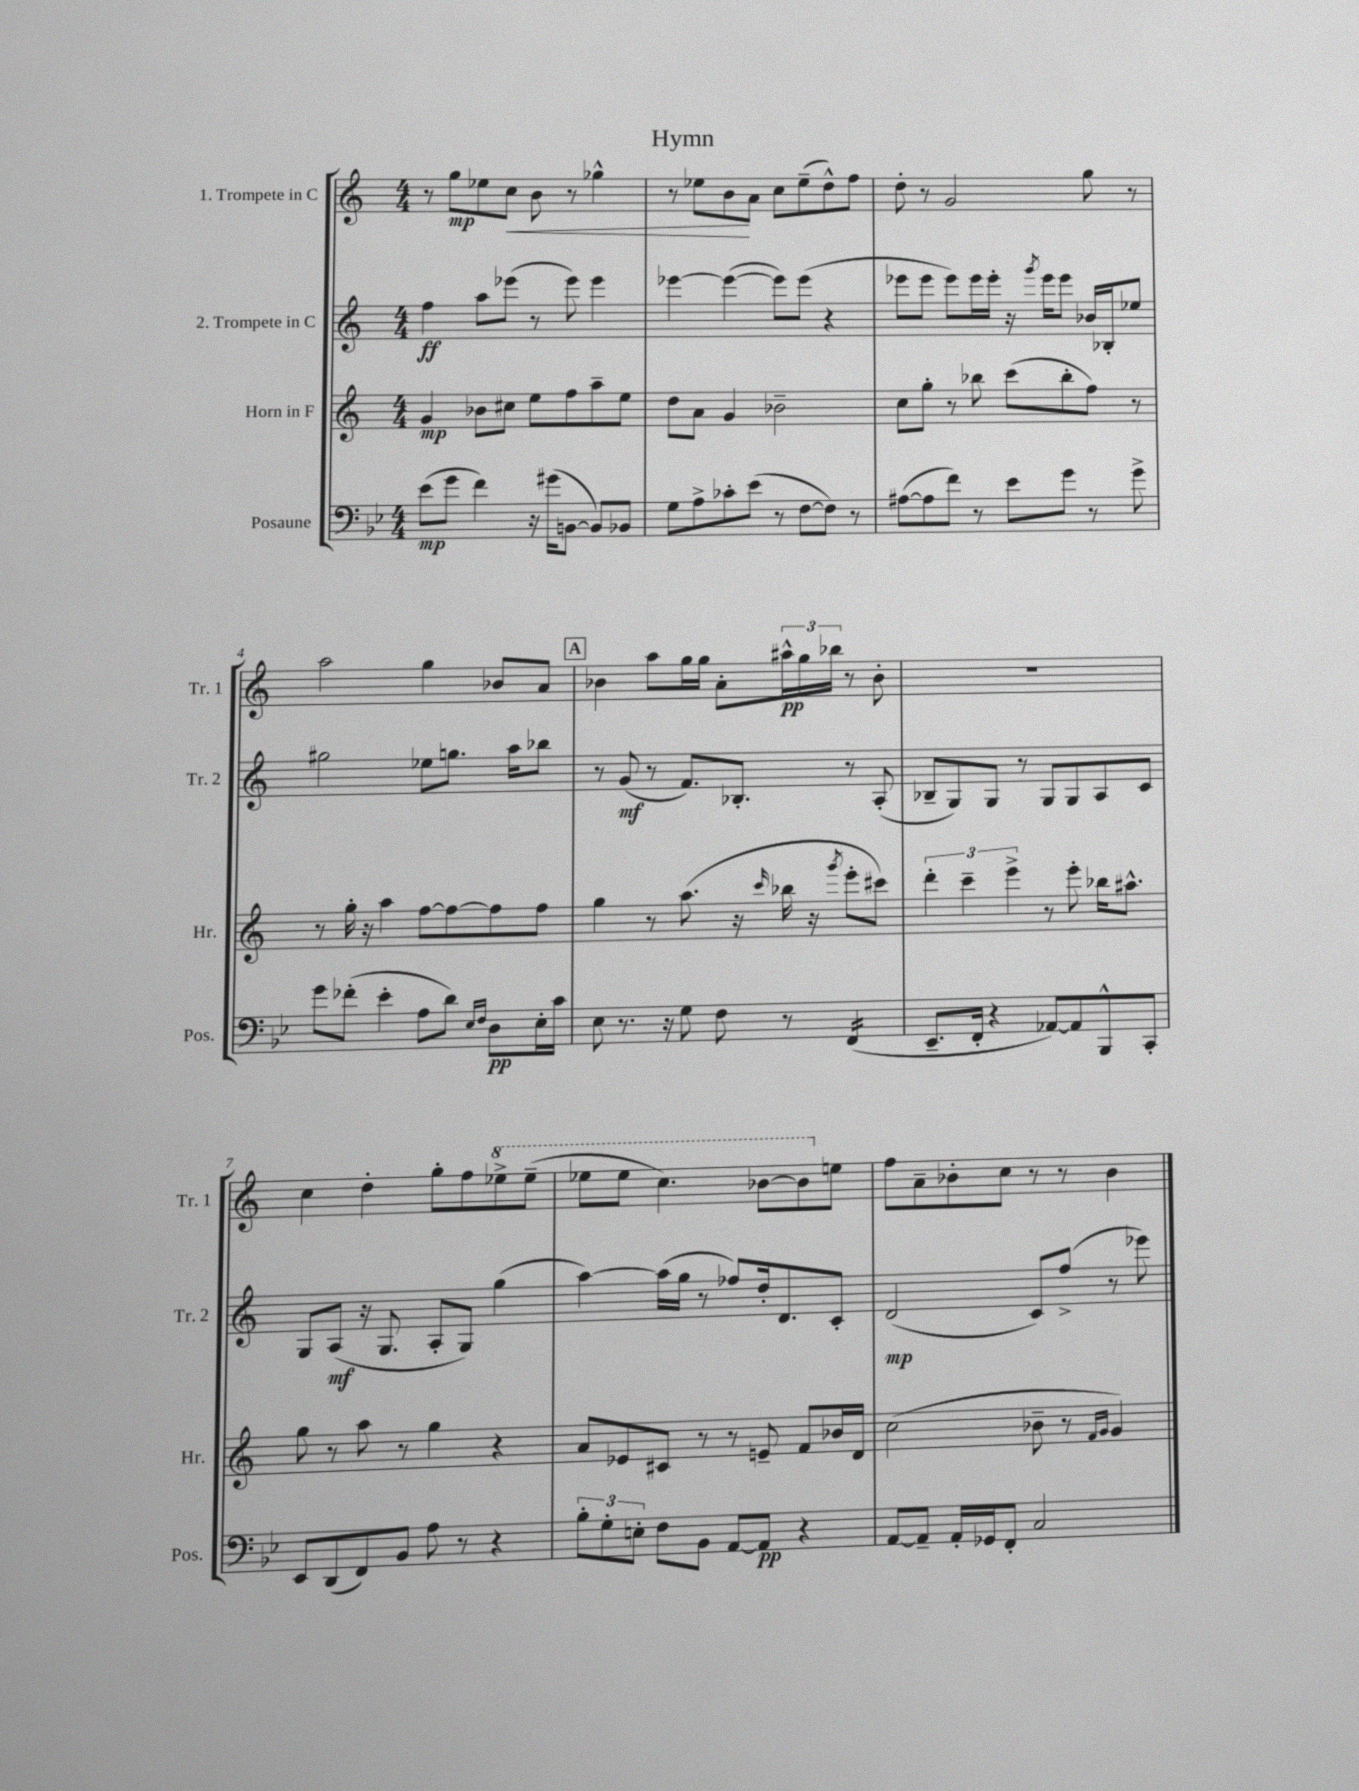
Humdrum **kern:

**kern	**kern	**kern	**kern
*staff4	*staff3	*staff2	*staff1
*clefF4	*clefG2	*clefG2	*clefG2
*k[b-e-]	*k[]	*k[]	*k[]
*M4/4	*M4/4	*M4/4	*M4/4
(8e-	4g	4ff	8r
8g	.	.	8gg
4f)	8b-	8aa	8ee-
.	8cc#	(8eee-	8cc
16r	8ee	8r	8b
(16g#	.	.	.
[8BB	8ff	8eee-)	8r
8BB])	8aa~	4eee-	4gg-^^
8BB-	8ee	.	.
=	=	=	=
8G	8dd	[4eee-	8r
8A^	8a	.	8ee-
8c-'	4g	(4eee-_	8b
(8e-	.	.	8a
8r	2b-~	8eee-])	8cc
[8F	.	(8eee-	(8ee-~
8F])	.	4r	8dd^^)
8r	.	.	8ff
=	=	=	=
([8A#	8cc	8eee-	8dd'
8A#]	8gg'	8eee-	8r
8f)	8r	8eee-)	2g
8r	8bb-	16eee-	.
.	.	16eee-'	.
8e-	(8ccc	16r	.
.	.	8qggg	.
.	.	16eee-	.
8g	8bb-'	8eee-	.
8r	8ff)	16b-	8gg
.	.	16B-'	.
8g^	8r	8ee-	8r
=	=	=	=
8g	8r	2gg#	2aa
(8f-'	16gg'	.	.
.	16r	.	.
4e-'	4aa	.	.
8A	[8ff	8ee-	4gg
8d)	8ff_	8.gg	.
16qqE-	.	.	.
16qqF	.	.	.
8D	8ff]	.	8b-
.	.	16aa	.
16E-'	8ff	8bb-	8a
16c	.	.	.
=	=	=	=
8E-	4gg	8r	4b-
8.r	.	(8g	.
.	8r	8r	8aa
16r	.	.	.
8G	(8.aa	8.f)	16gg
.	.	.	16gg
8F	.	.	8a'
.	16r	8.B-'	.
.	16qqccc	.	.
8r	16bb-	.	24aa#^^
.	.	.	24gg
.	16r	.	.
.	.	.	24bb-
.	8qggg	.	.
(4FF	8eee'	8r	8r
.	8ccc#)	(8A'	8b-'
=	=	=	=
8.EE-~	6ddd'	8B-~	1r
.	.	8G)	.
.	6ccc~	.	.
16FF'	.	.	.
4r	.	8G	.
.	6eee^	.	.
.	.	8r	.
[8AA-)	8r	8G	.
8AA-]	8eee'	8G	.
8BBB-^^	16bb-	8A	.
.	8.aa#^^	.	.
8CC'	.	8c	.
=	=	=	=
8EE-	8gg	8G	4cc
(8DD	8r	(8A	.
8FF)	8aa	16r	4dd'
.	.	8.G	.
8BB-	8r	.	.
8A	4gg	8A'	8gg'
8r	.	8G)	8ff
4r	4r	(4gg	8eee-^
.	.	.	(8eee-~
=	=	=	=
12B-'	8a	[4aa)	8eee-
12G'	.	.	.
.	8e-	.	8eee-
12E'	.	.	.
8F	8c#	(16aa]	4.ccc)
.	.	16gg	.
8BB-	8r	8r	.
[8AA	8r	8ff-)	.
8AA]	8e~	16dd'	[8bb-
.	.	8.d	.
4r	8f	.	8bb-]
.	16b-	8c'	8ee
.	16d	.	.
=	=	=	=
[8AA	(2cc	(2d	8ff
8AA~]	.	.	8a~
16AA'	.	.	8b-'
16GG-	.	.	.
8FF'	.	.	8cc
2C	8b-~	8c)	8r
.	8r	(8ff^	8r
.	16qqf	.	.
.	16qqg	.	.
.	4g)	8r	4b-
.	.	8eee-)	.
==	==	==	==
*-	*-	*-	*-
